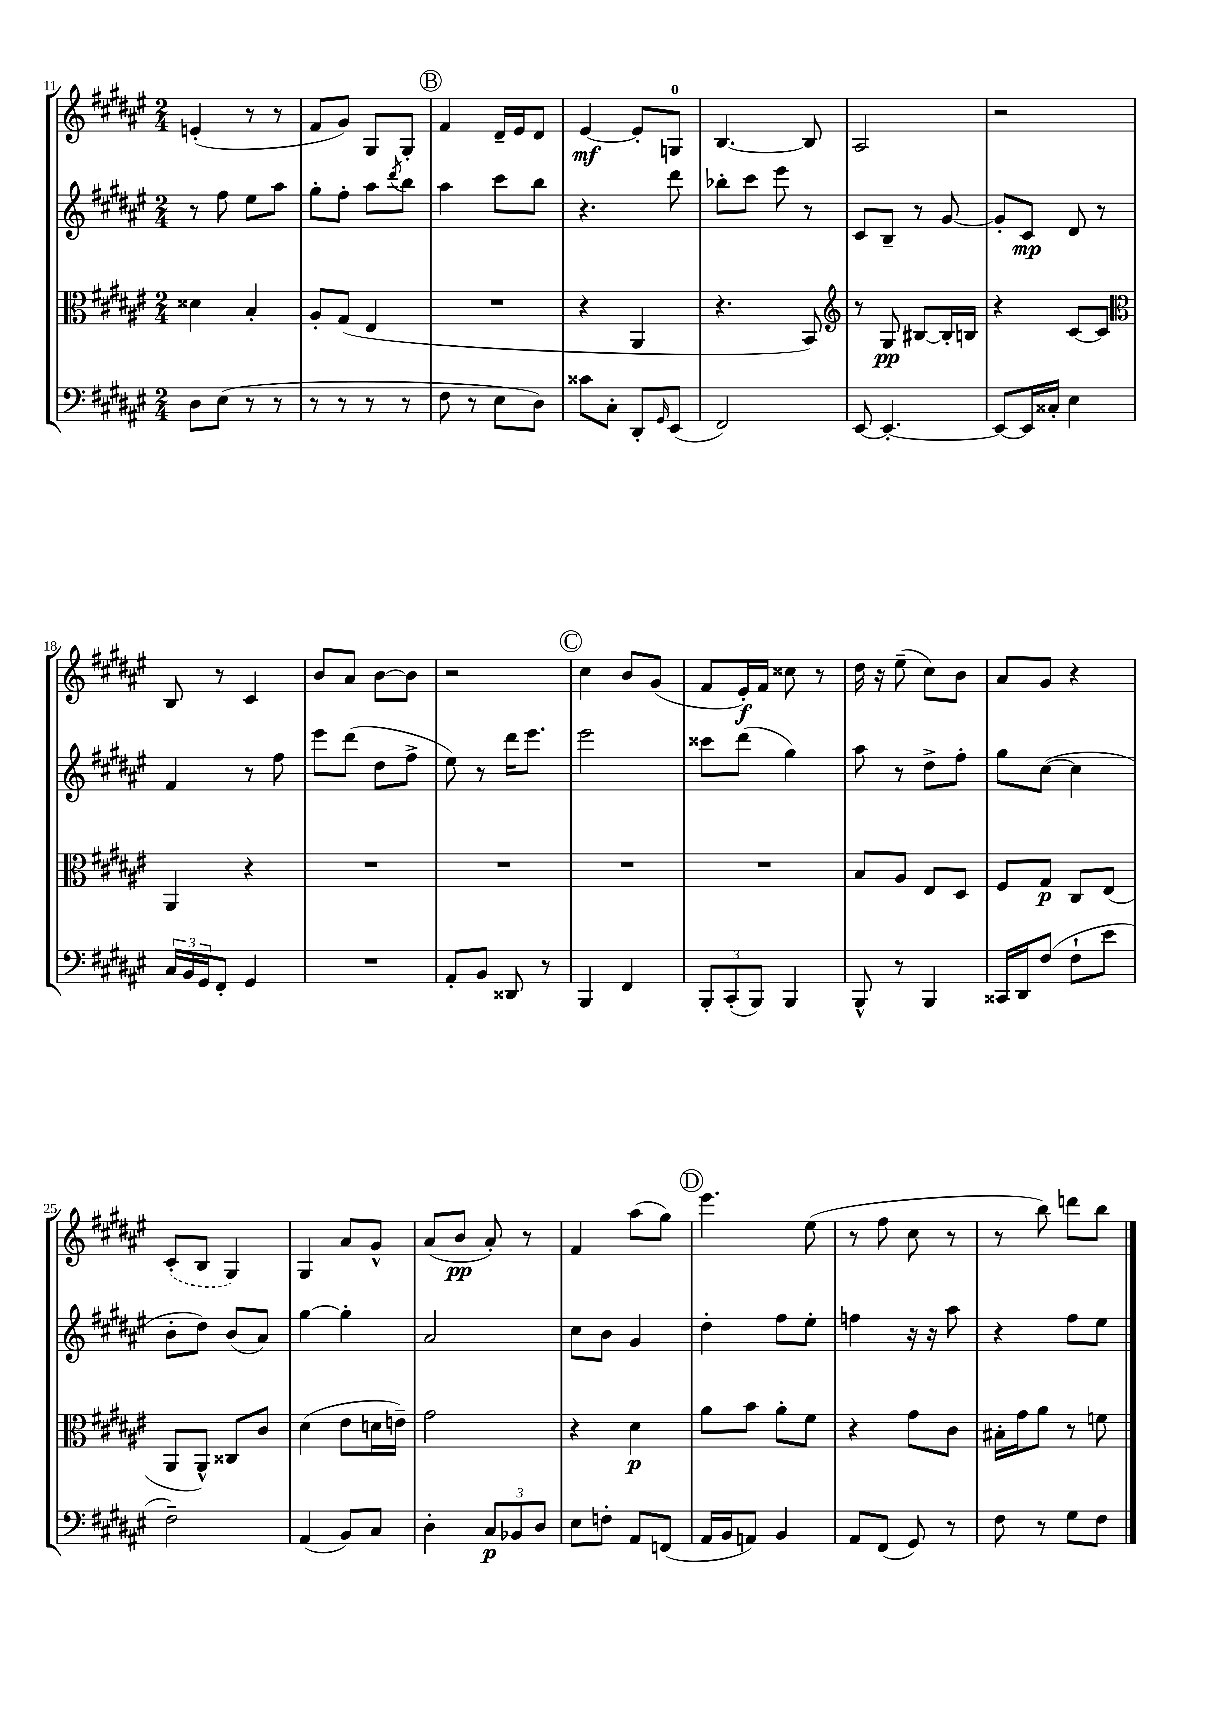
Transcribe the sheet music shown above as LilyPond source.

<<
\new StaffGroup <<
\new Staff = "s0" {
    \clef treble \key fis \major \numericTimeSignature \time 2/4
    e'4-.( r8 r8 |
    fis'8 gis'8) gis8 gis8-. |
    \mark \markup { \circle "B" } fis'4 dis'16-- eis'16 dis'8 |
    eis'4~\mf eis'8-. g8-0 |
    b4.~ b8 |
    ais2 |
    r2 |
    b8 r8 cis'4 |
    b'8 ais'8 b'8~ b'8 |
    r2 |
    \mark \markup { \circle "C" } cis''4 b'8 gis'8( |
    fis'8 eis'16-.\f) fis'16 cisis''8 r8 |
    dis''16 r16 eis''8--( cis''8) b'8 |
    ais'8 gis'8 r4 |
    \once \slurDashed cis'8-.( b8 gis4) |
    gis4 ais'8 gis'8-^ |
    ais'8( b'8\pp ais'8-.) r8 |
    fis'4 ais''8( gis''8) |
    \mark \markup { \circle "D" } eis'''4. eis''8( |
    r8 fis''8 cis''8 r8 |
    r8 b''8) d'''8 b''8 \bar "|." |
}
\new Staff = "s1" {
    \clef treble \key fis \major \numericTimeSignature \time 2/4
    r8 fis''8 eis''8 ais''8 |
    gis''8-. fis''8-. ais''8 \acciaccatura { dis'''8 } b''8 |
    \mark \markup { \circle "B" } ais''4 cis'''8 b''8 |
    r4. dis'''8 |
    bes''8-. cis'''8 eis'''8 r8 |
    cis'8 b8-- r8 gis'8~ |
    gis'8-. cis'8\mp dis'8 r8 |
    fis'4 r8 fis''8 |
    eis'''8 dis'''8( dis''8 fis''8-> |
    eis''8) r8 dis'''16 eis'''8. |
    \mark \markup { \circle "C" } eis'''2 |
    cisis'''8 dis'''8( gis''4) |
    ais''8 r8 dis''8-> fis''8-. |
    gis''8 cis''8~( cis''4 |
    b'8-. dis''8) b'8( ais'8) |
    gis''4~ gis''4-. |
    ais'2 |
    cis''8 b'8 gis'4 |
    \mark \markup { \circle "D" } dis''4-. fis''8 eis''8-. |
    f''4 r16 r16 ais''8 |
    r4 fis''8 eis''8 \bar "|." |
}
\new Staff = "s2" {
    \clef alto \key fis \major \numericTimeSignature \time 2/4
    disis'4 b4-. |
    ais8-. gis8( eis4 |
    \mark \markup { \circle "B" } R2 |
    r4 ais,4 |
    r4. b,8) |
    \clef treble r8 gis8\pp bis8~ bis16-. b16 |
    r4 cis'8~ cis'8 |
    \clef alto ais,4 r4 |
    R2 |
    R2 |
    \mark \markup { \circle "C" } R2 |
    R2 |
    b8 ais8 eis8 dis8 |
    fis8 gis8\p cis8 eis8( |
    ais,8 ais,8-^) cisis8 cis'8 |
    dis'4( eis'8 d'16 e'16--) |
    gis'2 |
    r4 dis'4\p |
    \mark \markup { \circle "D" } ais'8 b'8 ais'8-. fis'8 |
    r4 gis'8 cis'8 |
    bis16-. gis'16 ais'8 r8 f'8 \bar "|." |
}
\new Staff = "s3" {
    \clef bass \key fis \major \numericTimeSignature \time 2/4
    dis8 eis8( r8 r8 |
    r8 r8 r8 r8 |
    \mark \markup { \circle "B" } fis8 r8 eis8 dis8) |
    cisis'8 cis8-. dis,8-. \grace { gis,16 } eis,8( |
    fis,2) |
    eis,8~ eis,4.~-. |
    eis,8~ eis,16 cisis16-. eis4 |
    \tuplet 3/2 { cis16 b,16 gis,16 } fis,8-. gis,4 |
    R2 |
    ais,8-. b,8 disis,8 r8 |
    \mark \markup { \circle "C" } b,,4 fis,4 |
    \tuplet 3/2 { b,,8-. cis,8-.( b,,8) } b,,4 |
    b,,8-^ r8 b,,4 |
    cisis,16 dis,16 fis8( fis8-! eis'8 |
    fis2--) |
    ais,4( b,8) cis8 |
    dis4-. \tuplet 3/2 { cis8\p bes,8 dis8 } |
    eis8 f8-. ais,8 f,8( |
    \mark \markup { \circle "D" } ais,16 b,16 a,8) b,4 |
    ais,8 fis,8( gis,8) r8 |
    fis8 r8 gis8 fis8 \bar "|." |
}
>>
>>
\layout { \context { \Score currentBarNumber = #11 } }
